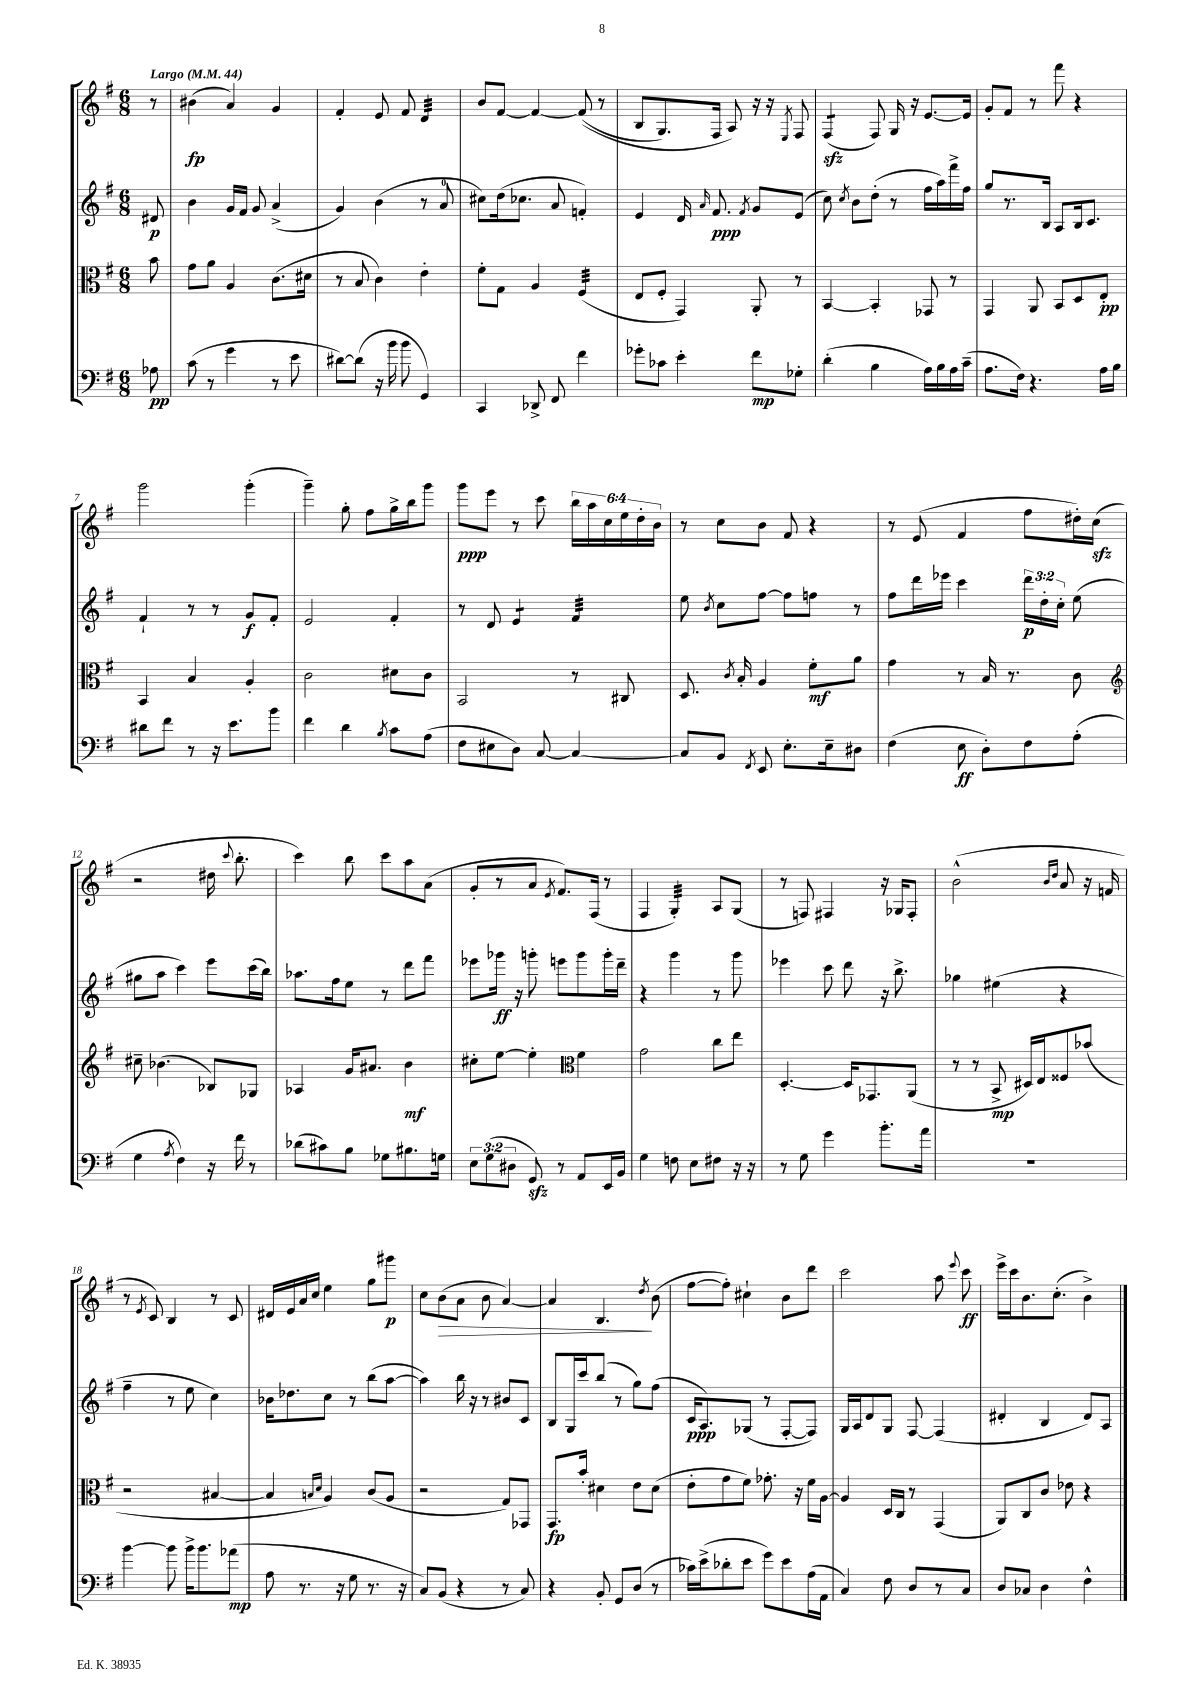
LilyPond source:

<<
\new StaffGroup <<
\new Staff = "s0" {
    \clef treble \key g \major \numericTimeSignature \time 6/8 \override Staff.TupletNumber.text = #tuplet-number::calc-fraction-text \partial 8 \tempo "Largo" 4 = 44
    \autoBeamOff r8 |
    bis'4\fp( a'4) g'4 |
    fis'4-. e'8 fis'8 d'4:32 |
    b'8[ fis'8]~ fis'4~ fis'8(\( r8 |
    b8[ g8.) fis16] a8\) r16 r16 \acciaccatura { e8 } fis8 |
    fis4:8\sfz( fis8) g16 r16 e'8.[~ e'16] |
    g'8[-. fis'8] r8 fis'''8 r4 |
    g'''2 g'''4-.( |
    g'''4--) g''8-. fis''8[ g''16-> b''16 g'''8] |
    g'''8[\ppp e'''8] r8 c'''8 \tuplet 6/4 { b''16[ a''16 c''16 e''16 d''16-. b'16] } |
    r8 c''8[ b'8] fis'8 r4 |
    r8 e'8( fis'4 fis''8[ dis''16-.) c''16]\sfz( |
    r2 dis''16 \appoggiatura { c'''8 } b''8.-. |
    c'''4) b''8 c'''8[ a''8 a'8]( |
    g'8[-. r8 a'8] \acciaccatura { e'8 } fis'8.[) fis16]( r8 |
    fis4 g4:32-.) a8[ g8]( |
    r8 f8) fis4 r16 ges16[ fis8]-. |
    b'2-^( \grace { b'16[ d''16] } a'8 r16 f'16 |
    r8 \acciaccatura { e'8 } c'8) b4 r8 c'8 |
    dis'16[ e'16 a'16 c''16] e''4 g''8[ gis'''8]\p |
    c''8[ b'8\>( a'8] b'8 a'4~) |
    a'4 b4.\! \acciaccatura { d''8 } b'8( |
    fis''8[~ fis''8]-.) cis''4-! b'8[ d'''8] |
    c'''2 a''8 \appoggiatura { e'''8 } c'''8\ff |
    e'''16[-> c'''16 b'8. c''8.]-.( b'4->) \bar "|." |
}
\new Staff = "s1" {
    \clef treble \key g \major \numericTimeSignature \time 6/8 \override Staff.TupletNumber.text = #tuplet-number::calc-fraction-text \partial 8
    \autoBeamOff dis'8\p |
    b'4 g'16[ fis'16] g'8 a'4->( |
    g'4) b'4( r8 a'8-0 |
    cis''8[) d''16( ces''8.] a'8 f'4-.) |
    e'4 d'16 \grace { a'16 } fis'8.\ppp \acciaccatura { fis'8 } g'8[ e'8]( |
    c''8) \acciaccatura { c''8 } b'8[ d''8]-.( r8 fis''16[ a''16) fis'''16-> fis''16] |
    g''8[ r8. b16] a8[ b16 c'8.] |
    fis'4-! r8 r8 g'8[\f fis'8]-. |
    e'2 fis'4-. |
    r8 d'8 e'4:8 fis'4:32 |
    e''8 \acciaccatura { b'8 } c''8[ fis''8]~ fis''8[ f''8] r8 |
    fis''8[ d'''16 ees'''16] c'''4 \tuplet 3/2 { d'''16[\p d''16-. c''16]-. } e''8( |
    gis''8[ a''8] c'''4) e'''8[ c'''16( b''16]) |
    aes''8.[ fis''16 e''8] r8 d'''8[ fis'''8] |
    ees'''8[ ges'''16]\ff r16 g'''8-. e'''8[ g'''8 g'''16-. d'''16]-- |
    r4 g'''4 r8 g'''8 |
    ees'''4 c'''8 d'''8 r16 b''8.-> |
    ges''4 eis''4( r4 |
    fis''4-- r8 e''8 c''4) |
    bes'16[ des''8. c''8] r8 b''8[( a''8]~ |
    a''4) b''16 r16 r8 bis'8[ c'8] |
    b8[ g16 c'''16 b''8]( r8 g''8[) fis''8]( |
    c'16[\ppp a8.) ges8]( r8 fis8[~-. fis8]) |
    g16[ a16 d'8 g8] fis8~ fis4( |
    dis'4-. b4 dis'8[) a8] \bar "|." |
}
\new Staff = "s2" {
    \clef alto \key g \major \numericTimeSignature \time 6/8 \partial 8
    \autoBeamOff b'8 |
    g'8[ a'8] a4 c'8.[( dis'16] |
    r8 b8 c'4) e'4-. |
    fis'8[-. g8] a4 fis4:32( |
    e8[ fis8]-. g,4) a,8-. r8 |
    b,4~ b,4-. ges,8 r8 |
    g,4 a,8 b,8[ d8 e8]-.\pp |
    b,4 b4 a4-. |
    c'2 dis'8[ c'8] |
    b,2 r8 cis8 |
    d8. \acciaccatura { c'8 } b16-. a4 fis'8[-.\mf a'8] |
    g'4 r8 b16 r8. c'8 |
    \clef treble cis''8-- bes'4.( bes8[) ges8] |
    aes4 g'16[ ais'8.] b'4\mf |
    cis''8[-. e''8]~ e''4-. \clef alto fis'4 |
    g'2 c''8[ e''8] |
    d4.~-. d16[ ges,8. a,8]( |
    r8 r8 b,8->\mp dis16[) e16 fisis8 bes'8]( |
    r2 bis4~ |
    bis4 \grace { b16[ d'16] } a4) c'8[( a8] |
    r2 g8[) ges,8] |
    g,8.[\fp b'16]-. dis'4 e'8[ dis'8]( |
    e'8[-. g'8 fis'8]) ges'8.-. r16 fis'16[ a16]~ |
    a4 d16[ c16] r8 g,4( |
    a,8[) c8 c'8] ees'8 r4 \bar "|." |
}
\new Staff = "s3" {
    \clef bass \key g \major \numericTimeSignature \time 6/8 \override Staff.TupletNumber.text = #tuplet-number::calc-fraction-text \partial 8
    \autoBeamOff aes8\pp |
    c'8( r8 g'4 r8 e'8 |
    dis'8[~) dis'8]( r16 b'16 b'8 g,4) |
    c,4 des,8-> fis,8 fis'4 |
    ges'8[-. ces'8] e'4-. fis'8[\mp ges8]-. |
    d'4-.( b4 a16[) b16 a16 c'16]--( |
    a8.[ fis16]) r4. a16[ b16] |
    dis'8[ fis'8] r8 r16 e'8.[ b'8] |
    fis'4 d'4 \acciaccatura { b8 } c'8[ a8]( |
    fis8[ eis8 d8]) c8~ c4~ |
    c8[ b,8] \acciaccatura { fis,8 } e,8 e8.[-. e16-- dis8] |
    fis4( e8\ff d8[-.) fis8 a8]-.( |
    g4 \acciaccatura { a8 } fis4) r16 fis'16 r8 |
    des'8[( cis'8) b8] ges8[ bis8. g16] |
    \tuplet 3/2 { e8[ g8( dis8] } g,8\sfz) r8 a,8[ e,16 b,16] |
    g4 f8 e8[ fis8] r16 r16 |
    r8 g8 g'4 b'8.[-. a'16] |
    R2. |
    b'4~ b'8 b'16[-> b'8. aes'8]\mp( |
    a8 r8. r16 g8 r8. r16 |
    c8[) b,8]( r4 r8 c8) |
    r4 b,8-. g,8[ d8]( r8 |
    ces'16[) e'16->( des'8-. e'8] g'8[) e'8 a16( a,16] |
    c4) fis8 d8[ r8 c8] |
    d8[ ces8] d4 fis4-^ \bar "|." |
}
>>
>>
